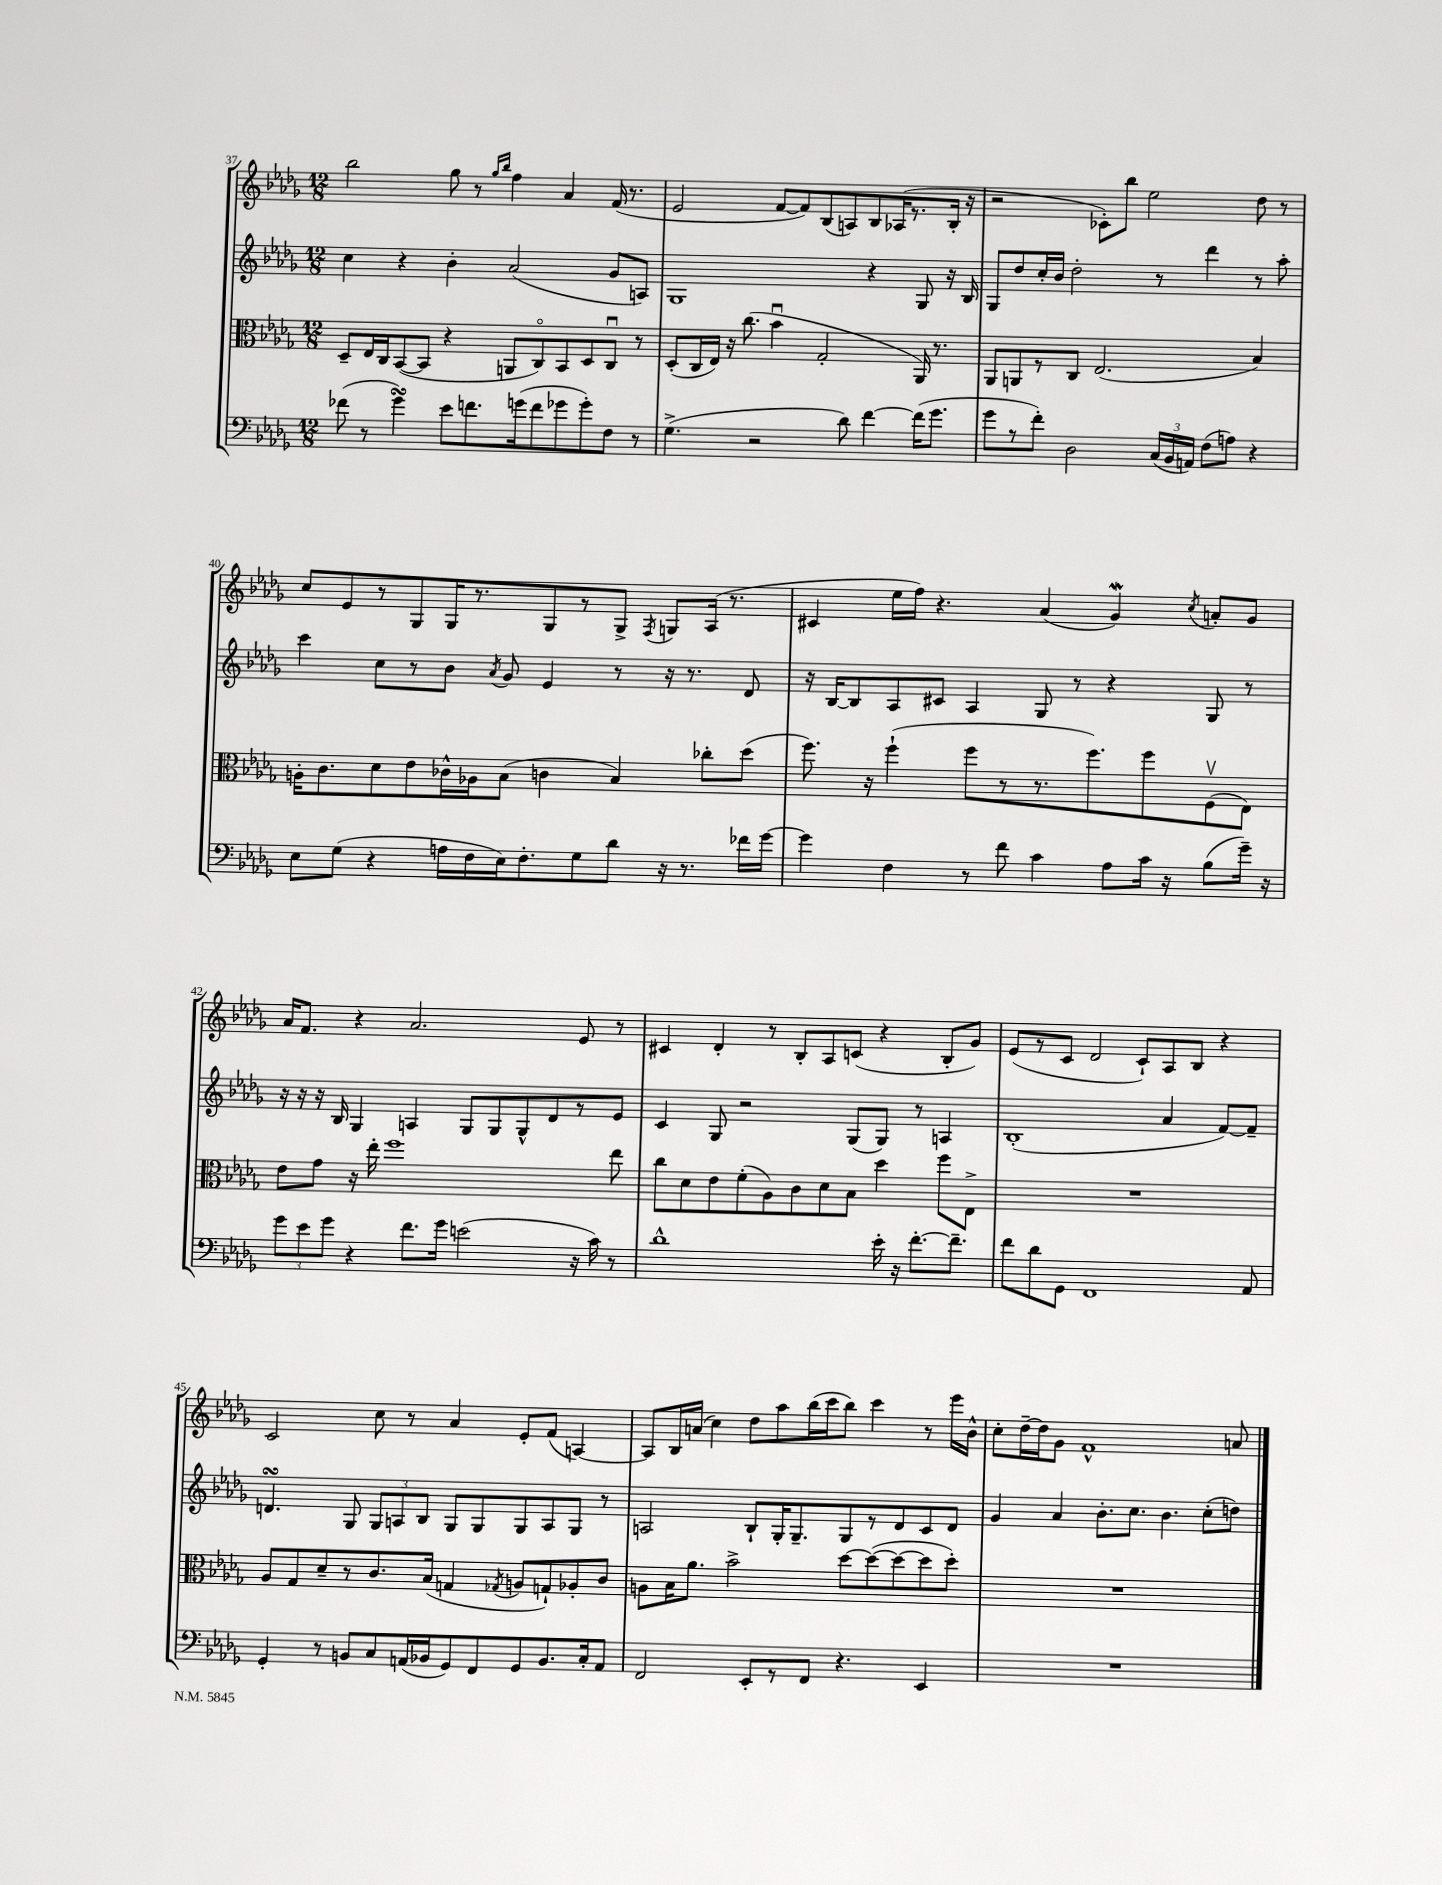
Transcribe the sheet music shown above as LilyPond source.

<<
\new StaffGroup <<
\new Staff = "s0" {
    \clef treble \key des \major \numericTimeSignature \time 12/8
    \autoBeamOff bes''2 ges''8 r8 \grace { ges''16[ bes''16] } f''4 aes'4 f'16( r8. |
    ees'2 f'8[~ f'8) bes8( a8) bes8 aes16( r8. bes16]-. r16 |
    r2 ces'8[-.) bes''8] ees''2 des''8 r8 |
    c''8[ ees'8 r8 ges8 ges16 r8. ges8 r8 ges8]-> \acciaccatura { f8 } g8[ aes16]( r8. |
    cis'4 ees''16[ f''16]) r4. aes'4( ges'4\mordent) \acciaccatura { c''8 } a'8[-. ges'8] |
    aes'16[ f'8.] r4 aes'2. ees'8 r8 |
    cis'4 des'4-. r8 bes8[-. aes8 c'8]( r4 bes8[-. ges'8]) |
    ees'8[( r8 c'8] des'2 c'8[-!) aes8 bes8] r4 |
    c'2 c''8 r8 aes'4 ees'8[-. f'8]( a4~) |
    a8[ bes16 a'16]( c''4) des''8[ aes''8 bes''16( c'''16 bes''8]) c'''4 r8 ees'''16[ bes'16]-^ |
    c''8[-. des''16~-- des''16 ges'8] f'1-^ a'8 \bar "|." |
}
\new Staff = "s1" {
    \clef treble \key des \major \numericTimeSignature \time 12/8
    \autoBeamOff c''4 r4 bes'4-. aes'2( ges'8[ a8]) |
    ges1 r4 ges8 r16 bes16 |
    ges8[ des''8 c''16-. bes'16] des''2-. r8 des'''4 r8 aes''8-. |
    c'''4 c''8[ r8 bes'8] \acciaccatura { aes'8 } ges'8 ees'4 r8 r16 r8. des'8 |
    r16 bes16[~ bes8 aes8 cis'8] aes4 ges8 r8 r4 ges8 r8 |
    r16 r16 r16 bes16 ges4 a4 ges8[ ges8 ges8-^ des'8 r8 ees'8] |
    c'4 ges8 r2 ges8[( ges8]) r8 a4 |
    bes1-.( aes'4 f'8[~) f'8]-- |
    d'4.\turn ges8 \tuplet 3/2 { ges8[ a8 bes8] } ges8[ ges8 ges8 a8 ges8] r8 |
    a2 bes8[-! ges16-. ges8.-- ges8 r8 des'8 c'8 des'8] |
    ges'4 aes'4 bes'8.[-. c''8.] bes'4. c''8[-.( d''8]) \bar "|." |
}
\new Staff = "s2" {
    \clef alto \key des \major \numericTimeSignature \time 12/8
    \autoBeamOff des8[-- ees16 c16 bes,8~( bes,8] r4 a,8[ c8\flageolet) bes,8 des8 c8]\downbow r8 |
    des8[-.( c16 ees16]) r16 c''8.( bes'4\downbow ges2-. aes,16) r8. |
    aes,8[ a,8 r8 c8] ees2.( bes4) |
    a16[-. c'8. des'8 ees'8 ces'16-^ aes16 bes8]( c'4 bes4) ces''8[-. des''8]( |
    f''8.) r16 f''4-!( f''8[ r8 r8. f''8.) f''8 f8\upbow( ees8]) |
    ees'8[ ges'8] r16 ees''16-. f''1 ees''8 |
    c''8[ des'8 ees'8 f'8-.( aes8) c'8 des'8 bes8] des''4 f''8[ ees8]-> |
    R1. |
    aes8[ ges8 des'8-- r8 c'8. bes16]( g4 \acciaccatura { ges8 } a8[ g8-!) aes8-. c'8] |
    a8[ bes16 aes'8.] bes'2-> des''8[~ des''8~( des''8~ des''8 des''8]-.) |
    R1. \bar "|." |
}
\new Staff = "s3" {
    \clef bass \key des \major \numericTimeSignature \time 12/8
    \autoBeamOff fes'8( r8 ges'4\turn) ees'8[ f'8. g'16( f'8 ges'8 ges'8-.) f8] r8 |
    ges4.->( r2 des'8) f'4~ f'16[( ges'8.] |
    ges'8[ r8 f'8]-.) des2 \tuplet 3/2 { c16[( bes,16 a,16]) } f8[( a8]) r4 |
    ees8[ ges8]( r4 a16[ f16 ees16) f8.-. ges8 des'8] r16 r8. fes'16[ ges'16]~ |
    ges'4 f4 r8 f'8 c'4 aes8[ c'16] r16 bes8[( ges'16]--) r16 |
    \tuplet 3/2 { ges'8[ ees'8 ges'8] } r4 f'8.[ ges'16] e'2( r16 c'16) r8 |
    des'1-^ ees'16-. r16 f'8.[~-. f'8.]-- |
    f'8[ des'8 ges,8] f,1 aes,8 |
    ges,4-. r8 b,8[ c8 a,16( bes,16 ges,8) f,8 ges,8 bes,8. c16-. a,8] |
    f,2 ees,8[-. r8 f,8] r4. ees,4 |
    R1. \bar "|." |
}
>>
>>
\layout { \context { \Score currentBarNumber = #37 } }
